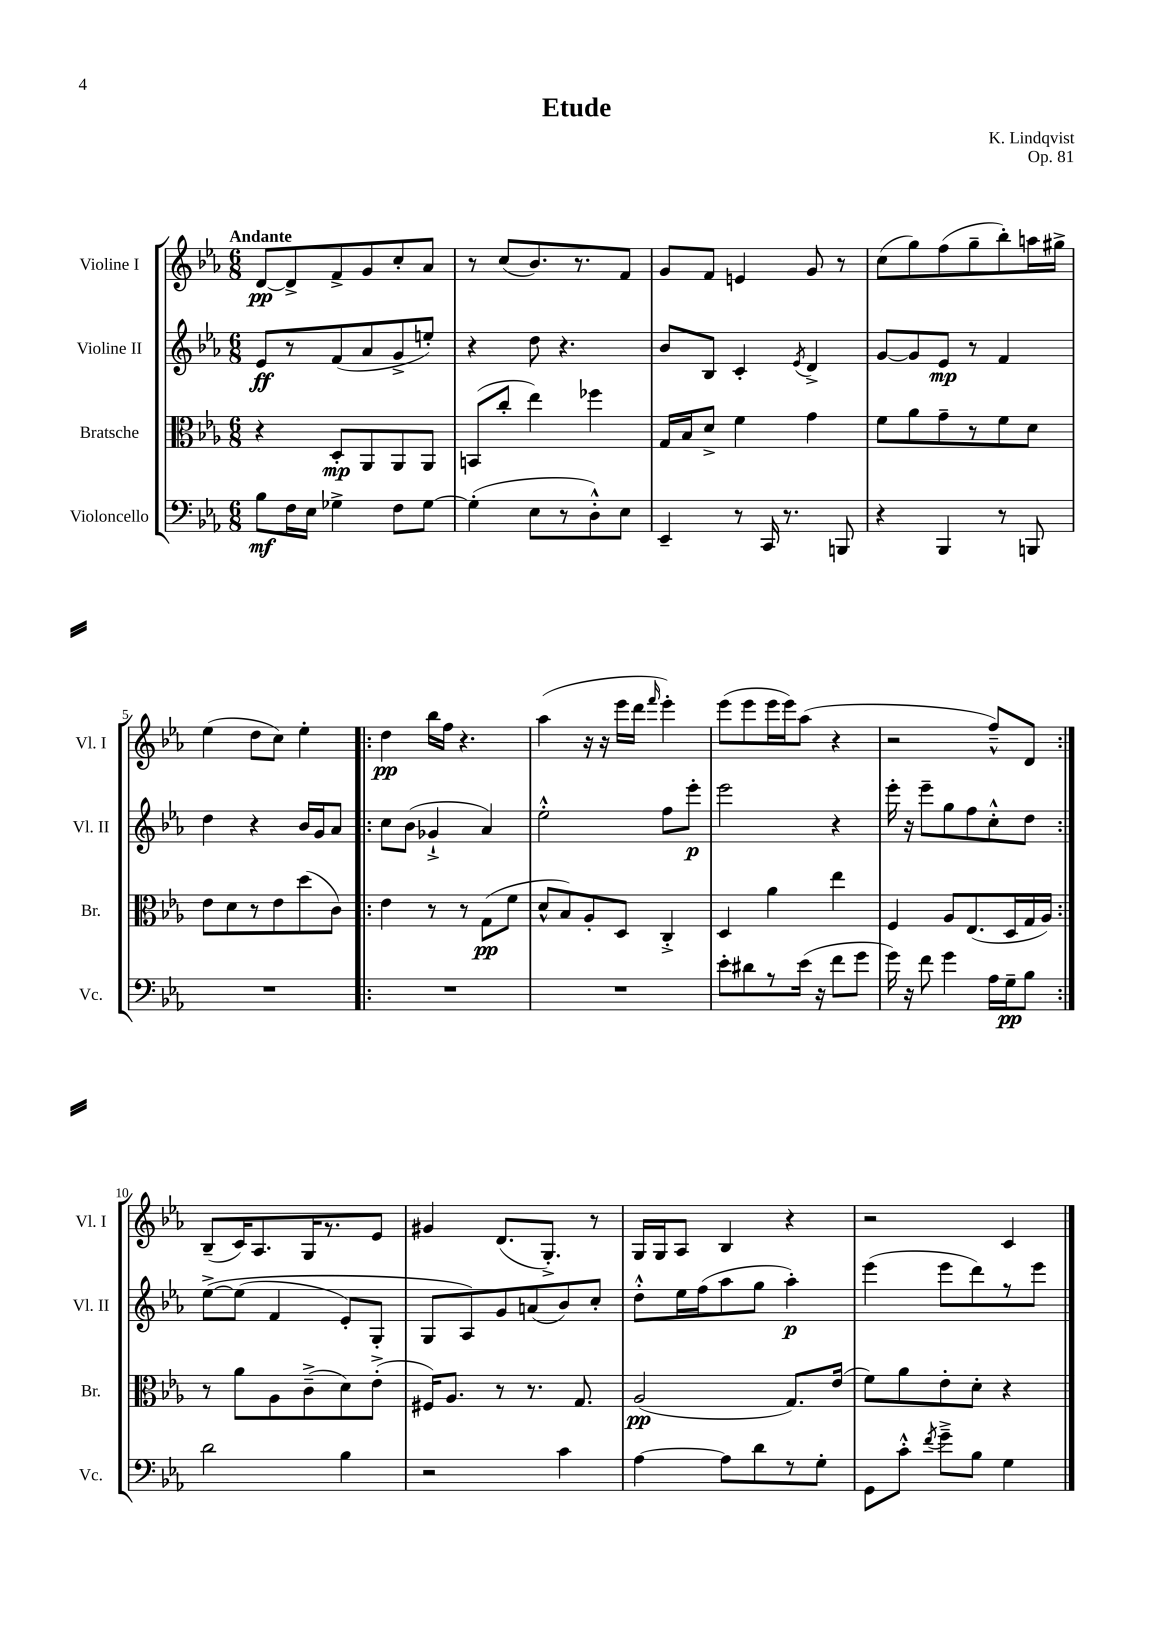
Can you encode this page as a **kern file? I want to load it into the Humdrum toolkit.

**kern	**dynam	**kern	**dynam	**kern	**dynam	**kern	**dynam
*part4	*part4	*part3	*part3	*part2	*part2	*part1	*part1
*staff4	*staff4	*staff3	*staff3	*staff2	*staff2	*staff1	*staff1
*I"Violoncello	*	*I"Bratsche	*	*I"Violine II	*	*I"Violine I	*
*I'Vc.	*	*I'Br.	*	*I'Vl. II	*	*I'Vl. I	*
*clefF4	*	*clefC3	*	*clefG2	*	*clefG2	*
*k[b-e-a-]	*	*k[b-e-a-]	*	*k[b-e-a-]	*	*k[b-e-a-]	*
*M6/8	*	*M6/8	*	*M6/8	*	*M6/8	*
=1	=1	=1	=1	=1	=1	=1	=1
!	!	!	!	!	!	!LO:TX:a:B:t=Andante	!
8B-\L	mf	4r	.	8e-/L	ff	[8d/L	pp
16F\L	.	.	.	8r	.	8d^/]	.
16E-\JJ	.	.	.	.	.	.	.
4G-X^\	.	8D'/L	mp	(8f/	.	8f^/	.
.	.	8AA-/	.	8a-/	.	8g/	.
8F\L	.	8AA-/	.	8g^/	.	8cc'/	.
[8G-\J	.	8AA-/J	.	8een'/J)	.	8a-/J	.
=2	=2	=2	=2	=2	=2	=2	=2
(4G-'\]	.	(8BBn/L	.	4r	.	8r	.
.	.	8cc'/J	.	.	.	(8cc/L	.
8E-\L	.	4ee-\)	.	8dd\	.	8.b-/)	.
8r	.	.	.	4.r	.	.	.
.	.	.	.	.	.	8.r	.
8D'^^\)	.	4ff-X\	.	.	.	.	.
8E-\J	.	.	.	.	.	8f/J	.
=3	=3	=3	=3	=3	=3	=3	=3
4EE-~/	.	16G/LL	.	8b-/L	.	8g/L	.
.	.	16B-/J	.	.	.	.	.
.	.	8d^/J	.	8B-/J	.	8f/J	.
8r	.	4f\	.	4c'/	.	4en/	.
16CC/	.	.	.	.	.	.	.
8.r	.	.	.	.	.	.	.
.	.	.	.	8qe-/	.	.	.
.	.	4g\	.	4d^/	.	8g/	.
8BBBn/	.	.	.	.	.	8r	.
=4	=4	=4	=4	=4	=4	=4	=4
4r	.	8f\L	.	[8g/L	.	(8cc\L	.
.	.	8a-\	.	8g/]	.	8gg\)	.
4BBB-/	.	8g~\	.	8e-/J	mp	(8ff\	.
.	.	8r	.	8r	.	8gg~\	.
8r	.	8f\	.	4f/	.	8bb-'\)	.
8BBBn/	.	8d\J	.	.	.	16aan\L	.
.	.	.	.	.	.	16gg#X^\JJ	.
!!LO:LB:g=z
=5	=5	=5	=5	=5	=5	=5	=5
2.r	.	8e-\L	.	4dd\	.	(4ee-\	.
.	.	8d\	.	.	.	.	.
.	.	8r	.	4r	.	8dd\L	.
.	.	8e-\	.	.	.	8cc\J)	.
.	.	(8dd\	.	16b-/LL	.	4ee-'\	.
.	.	.	.	16g/J	.	.	.
.	.	8c\J)	.	8a-/J	.	.	.
=6!|:	=6!|:	=6!|:	=6!|:	=6!|:	=6!|:	=6!|:	=6!|:
2.r	.	4e-\	.	8cc\L	.	4dd\	pp
.	.	.	.	(8b-\J	.	.	.
.	.	8r	.	4g-X`^/	.	16bb-\LL	.
.	.	.	.	.	.	16ff\JJ	.
.	.	8r	.	.	.	4.r	.
.	.	(8G\L	pp	4a-/)	.	.	.
.	.	8f\J	.	.	.	.	.
=7	=7	=7	=7	=7	=7	=7	=7
2.r	.	8d^^/L	.	2ee-'^^\	.	(4aa-\	.
.	.	8B-/)	.	.	.	.	.
.	.	8A-'/	.	.	.	16r	.
.	.	.	.	.	.	16r	.
.	.	8D/J	.	.	.	16eee-\LL	.
.	.	.	.	.	.	16ddd\JJ	.
.	.	.	.	.	.	16qqfff/	.
.	.	4C'^/	.	8ff\L	.	4eee-'\)	.
.	.	.	.	8eee-'\J	p	.	.
=8	=8	=8	=8	=8	=8	=8	=8
8e-'\L	.	4D/	.	2eee-\	.	(8eee-\L	.
8d#X\	.	.	.	.	.	8eee-\	.
8r	.	4a-\	.	.	.	16eee-\L	.
.	.	.	.	.	.	16eee-\J)	.
(16e-\Jk	.	.	.	.	.	(8aa-\J	.
16r	.	.	.	.	.	.	.
8f\L	.	4ee-\	.	4r	.	4r	.
8g\J	.	.	.	.	.	.	.
=9	=9	=9	=9	=9	=9	=9	=9
16g\)	.	4F/	.	16eee-'\	.	2r	.
16r	.	.	.	16r	.	.	.
8f\	.	.	.	8eee-~\L	.	.	.
4g\	.	8A-/L	.	8gg\	.	.	.
.	.	(8.E-/	.	8ff\	.	.	.
16A-\LL	.	.	.	8cc'^^\	.	8ff~^^/L)	.
16G~\J	pp	16D/L	.	.	.	.	.
8B-\J	.	16G/	.	8dd\J	.	8d/J	.
.	.	16A-/JJ)	.	.	.	.	.
!!LO:LB:g=z
=10:|!	=10:|!	=10:|!	=10:|!	=10:|!	=10:|!	=10:|!	=10:|!
2d\	.	8r	.	([8ee-^\L	.	(8B-~/L	.
.	.	8a-\L	.	(8ee-\J]	.	16c/K)	.
.	.	.	.	.	.	8.A-/	.
.	.	8A-\	.	4f/	.	.	.
.	.	(8c~^\	.	.	.	16G/K	.
.	.	.	.	.	.	8.r	.
4B-\	.	8d\)	.	8e-'/L)	.	.	.
.	.	(8e-'^\J	.	8G'/J	.	8e-/J	.
=11	=11	=11	=11	=11	=11	=11	=11
2r	.	16F#X/KL)	.	8G/L	.	4g#X/	.
.	.	8.A-/J	.	.	.	.	.
.	.	.	.	8A-/)	.	.	.
.	.	8r	.	8g/	.	(8.d/L	.
.	.	8.r	.	(8an/	.	.	.
.	.	.	.	.	.	8.G'^/J)	.
4c\	.	.	.	8b-/)	.	.	.
.	.	8.G/	.	.	.	.	.
.	.	.	.	8cc'/J	.	8r	.
=12	=12	=12	=12	=12	=12	=12	=12
[4A-\	.	(2A-/	pp	8dd'^^\L	.	16G/LL	.
.	.	.	.	.	.	16G/J	.
.	.	.	.	16ee-\L	.	8A-/J	.
.	.	.	.	(16ff\J	.	.	.
8A-\L]	.	.	.	8aa-\	.	4B-/	.
8d\	.	.	.	8gg\J	.	.	.
8r	.	8.G/L)	.	4aa-'\)	p	4r	.
8G'\J	.	.	.	.	.	.	.
.	.	(16e-/Jk	.	.	.	.	.
=13	=13	=13	=13	=13	=13	=13	=13
8GG\L	.	8f\L)	.	(4eee-\	.	2r	.
8c'^^\J	.	8a-\	.	.	.	.	.
8qf/	.	.	.	.	.	.	.
8g~^\L	.	8e-'\	.	8eee-\L	.	.	.
8B-\J	.	8d'\J	.	8ddd\)	.	.	.
4G\	.	4r	.	8r	.	4c/	.
.	.	.	.	8eee-\J	.	.	.
==	==	==	==	==	==	==	==
*-	*-	*-	*-	*-	*-	*-	*-
